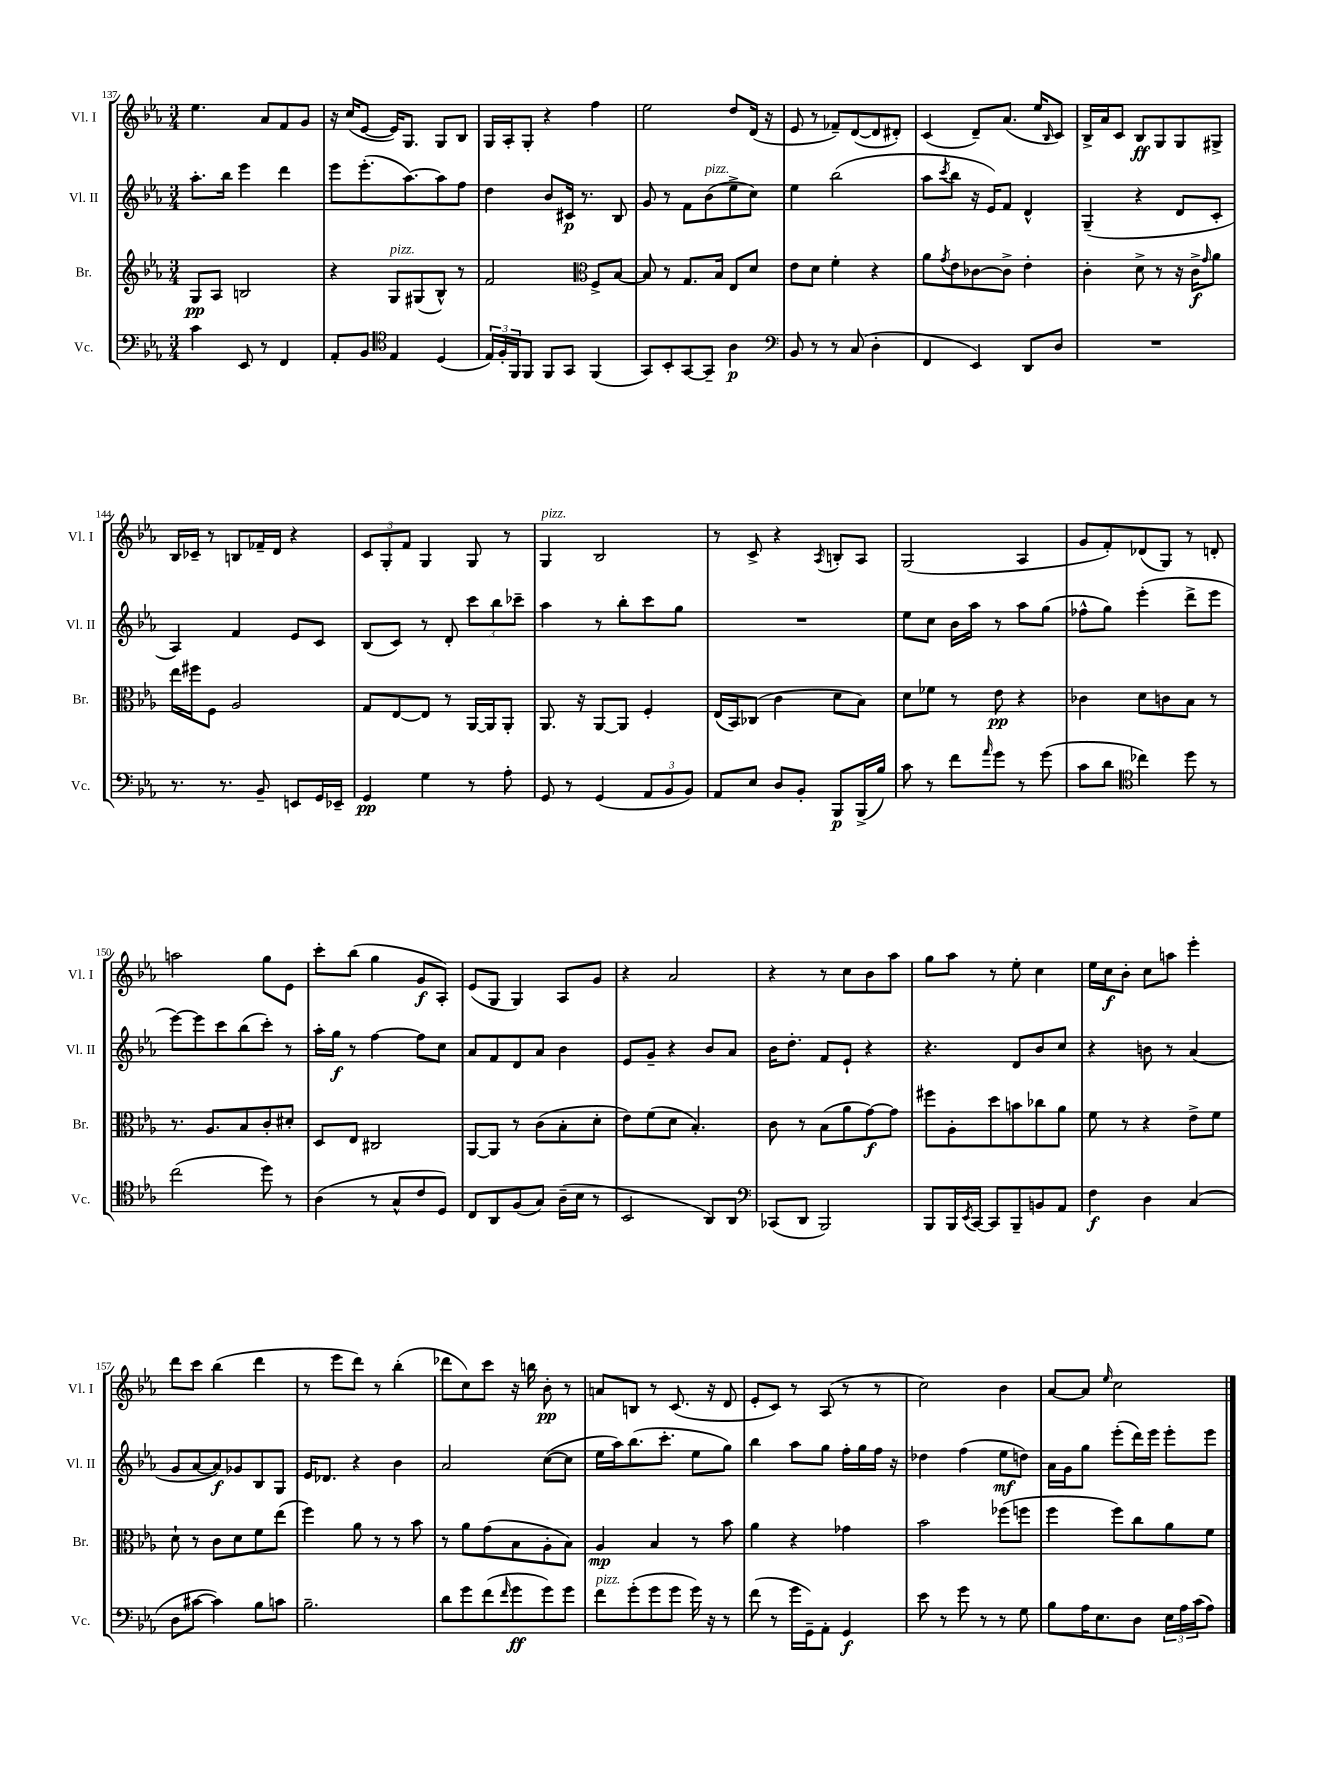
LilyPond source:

<<
\new StaffGroup <<
\new Staff = "s0" \with { instrumentName = "Vl. I" shortInstrumentName = "Vl. I" } {
    \clef treble \key ees \major \numericTimeSignature \time 3/4
    ees''4. aes'8 f'8 g'8 |
    r16 c''16( ees'8~ ees'16) g8. g8 bes8 |
    g16 aes16-. g8-. r4 f''4 |
    ees''2 d''8 d'16( r16 |
    ees'8 r8 fes'8--) d'8~( d'8 dis'8-.) |
    c'4( d'8--) aes'8.( ees''16 \grace { bes16 } c'8) |
    bes16-> aes'16 c'8 bes8\ff g8 g8 gis8-> |
    bes16 ces'16-- r8 b8 fes'16-- d'16 r4 |
    \tuplet 3/2 { c'8 g8-. f'8 } g4 g8 r8 |
    g4^\markup { \italic "pizz." } bes2 |
    r8 c'8-> r4 \acciaccatura { aes8 } b8-. aes8 |
    g2( aes4 |
    g'8 f'8-.) des'8( g8) r8 d'8-. |
    a''2 g''8 ees'8 |
    c'''8-. bes''8( g''4 g'8\f aes8-.) |
    ees'8( g8 g4) aes8 g'8 |
    r4 aes'2 |
    r4 r8 c''8 bes'8 aes''8 |
    g''8 aes''8 r8 ees''8-. c''4 |
    ees''16 c''16\f bes'8-. c''8 a''8 ees'''4-. |
    d'''8 c'''8 bes''4( d'''4 |
    r8 ees'''8 d'''8) r8 bes''4-.( |
    des'''8 c''8) c'''8 r16 b''16 bes'8-.\pp r8 |
    a'8 b8 r8 c'8.( r16 d'8 |
    ees'8-. c'8) r8 aes8( r8 r8 |
    c''2) bes'4 |
    aes'8~ aes'8 \grace { ees''16 } c''2 \bar "|." |
}
\new Staff = "s1" \with { instrumentName = "Vl. II" shortInstrumentName = "Vl. II" } {
    \clef treble \key ees \major \numericTimeSignature \time 3/4
    aes''8.-. bes''16 ees'''4 d'''4 |
    ees'''8 ees'''8.-.( aes''8.~) aes''8 f''8 |
    d''4 bes'8 cis'16\p r8. bes8 |
    g'8 r8 f'8 bes'8^\markup { \italic "pizz." }( ees''8-> c''8) |
    ees''4 bes''2( |
    aes''8 \acciaccatura { c'''8 } bes''8 r16 ees'16) f'8 d'4-^ |
    g4--( r4 d'8 c'8-. |
    aes4) f'4 ees'8 c'8 |
    bes8( c'8) r8 d'8-. \tuplet 3/2 { c'''8 bes''8 ces'''8-- } |
    aes''4 r8 bes''8-. c'''8 g''8 |
    R2. |
    ees''8 c''8 bes'16 aes''16 r8 aes''8 g''8( |
    fes''8-^ g''8) ees'''4-.( d'''8-> ees'''8 |
    ees'''8~) ees'''8 c'''8 bes''8( c'''8-.) r8 |
    aes''16-. g''16\f r8 f''4~ f''8 c''8 |
    aes'8 f'8 d'8 aes'8 bes'4 |
    ees'8 g'8-- r4 bes'8 aes'8 |
    bes'16 d''8.-. f'8 ees'8-! r4 |
    r4. d'8 bes'8 c''8 |
    r4 b'8 r8 aes'4( |
    g'8 aes'8~ aes'8\f) ges'8 bes8 g8 |
    ees'16 des'8. r4 bes'4 |
    aes'2 c''8~( c''8 |
    ees''16 aes''16) bes''8.( c'''8.-. ees''8 g''8) |
    bes''4 aes''8 g''8 f''16-. g''16 f''16 r16 |
    des''4 f''4( ees''8\mf d''8) |
    aes'16 g'16 g''8 ees'''8-.( d'''16) ees'''16 ees'''8-. ees'''8 \bar "|." |
}
\new Staff = "s2" \with { instrumentName = "Br." shortInstrumentName = "Br." } {
    \clef treble \key ees \major \numericTimeSignature \time 3/4
    g8\pp aes8 b2 |
    r4 g8^\markup { \italic "pizz." } gis8( bes8-^) r8 |
    f'2 \clef alto f8-> bes8~ |
    bes8 r8 g8. bes16 ees8 d'8 |
    ees'8 d'8 f'4-. r4 |
    aes'8 \acciaccatura { g'8 } ees'8 ces'8~ ces'8-> ees'4-. |
    c'4-. d'8-> r8 r16 c'16->\f \grace { g'16 } aes'8 |
    ees''16 fis''16 f8 aes2 |
    g8 ees8~ ees8 r8 aes,16~ aes,16 aes,8-. |
    aes,8. r16 aes,8~ aes,8 f4-. |
    ees16( bes,16) ces8( c'4 d'8 bes8) |
    d'8 fes'8 r8 ees'8\pp r4 |
    ces'4 d'8 c'8 bes8 r8 |
    r8. aes8. bes8 c'8-. dis'8-. |
    d8 ees8 cis2 |
    aes,8~ aes,8 r8 c'8( bes8-. d'8-. |
    ees'8) f'8( d'8 bes4.-.) |
    c'8 r8 bes8( aes'8 g'8~\f) g'8 |
    fis''8 aes8-. d''8 b'8 ces''8 aes'8 |
    f'8 r8 r4 ees'8-> f'8 |
    d'8-! r8 c'8 d'8 f'8 ees''8( |
    f''4) aes'8 r8 r8 bes'8 |
    r8 aes'8 g'8( bes8 aes8-. bes8) |
    aes4\mp bes4 r8 bes'8 |
    aes'4 r4 ges'4 |
    bes'2 fes''8( f''8 |
    f''4 f''8) c''8 aes'8 f'8 \bar "|." |
}
\new Staff = "s3" \with { instrumentName = "Vc." shortInstrumentName = "Vc." } {
    \clef bass \key ees \major \numericTimeSignature \time 3/4
    c'4 ees,8 r8 f,4 |
    aes,8-. bes,8 \clef tenor ees4 d4( |
    \tuplet 3/2 { ees16) f16-. f,16 } f,8 f,8 g,8 f,4( |
    g,8) bes,8-. g,8~ g,8-- aes4\p |
    \clef bass bes,8 r8 r8 c8( d4-. |
    f,4 ees,4) d,8 d8 |
    R2. |
    r8. r8. bes,8-- e,8 g,16 ees,16-- |
    g,4\pp g4 r8 aes8-. |
    g,8 r8 g,4( \tuplet 3/2 { aes,8 bes,8 bes,8) } |
    aes,8 ees8 d8 bes,8-. bes,,8\p bes,,16->( bes16) |
    c'8 r8 f'8 \grace { aes'16 } g'8 r8 g'8( |
    c'8 d'8 \clef tenor ces''4) d''8 r8 |
    c''2( d''8) r8 |
    aes4( r8 g8-^ c'8 d8) |
    c8 aes,8 f8( g8) aes16--( bes16 r8 |
    bes,2 aes,8) aes,8 |
    \clef bass ces,8( d,8 bes,,2) |
    bes,,8 bes,,16 \acciaccatura { ees,8 } c,16~ c,8 bes,,8-- b,8 aes,8 |
    f4\f d4 c4( |
    d8 cis'8~ cis'4) bes8 c'8 |
    bes2.-- |
    d'8 g'8 f'8( \grace { f'16 } g'8\ff g'8) g'8 |
    f'8^\markup { \italic "pizz." } g'8-.( g'8 g'8 g'16) r16 r8 |
    f'8( r8 g'16 g,16--) aes,8-. g,4\f |
    ees'8 r8 g'8 r8 r8 g8 |
    bes8 aes16 ees8. d8 \tuplet 3/2 { ees16 aes16 c'16( } aes8) \bar "|." |
}
>>
>>
\layout { \context { \Score currentBarNumber = #137 } }
